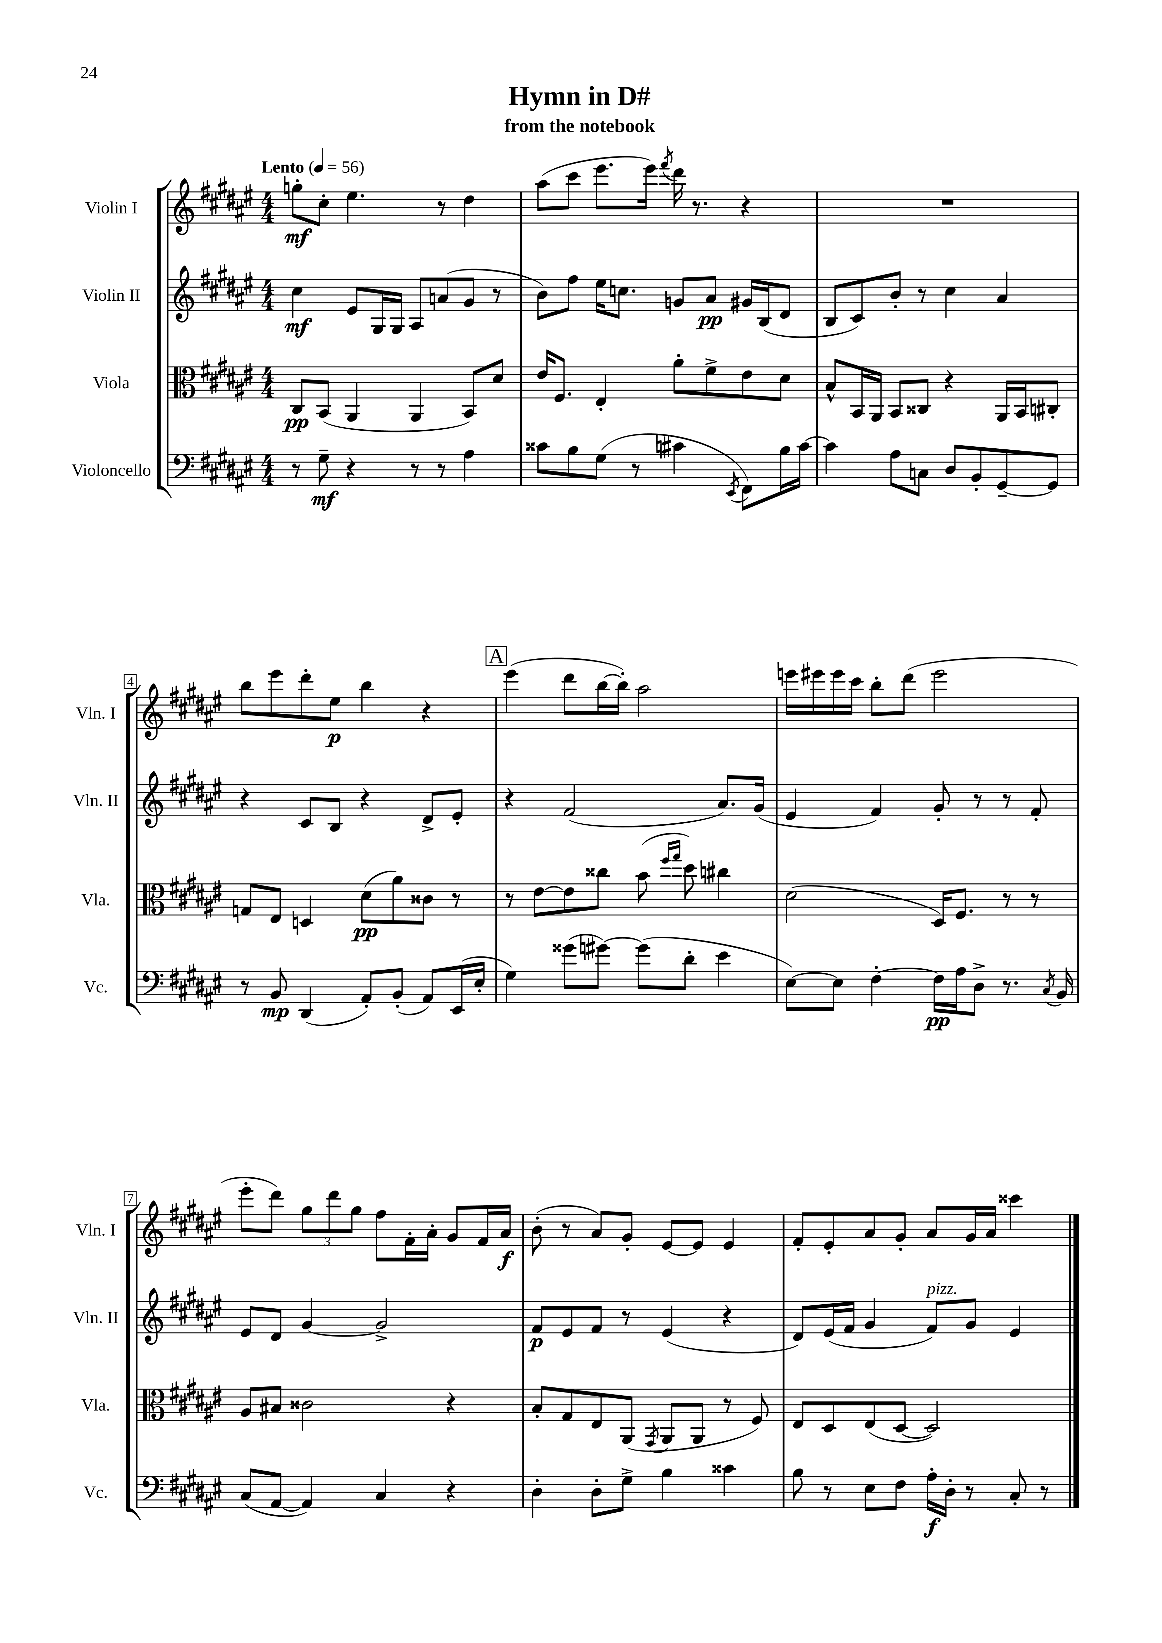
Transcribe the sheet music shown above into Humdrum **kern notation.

**kern	**kern	**kern	**kern
*staff4	*staff3	*staff2	*staff1
*clefF4	*clefC3	*clefG2	*clefG2
*k[f#c#g#d#a#e#]	*k[f#c#g#d#a#e#]	*k[f#c#g#d#a#e#]	*k[f#c#g#d#a#e#]
*M4/4	*M4/4	*M4/4	*M4/4
*MM56	*MM56	*MM56	*MM56
8r	8C#	4cc#	8gg'
8G#~	(8BB	.	8cc#'
4r	4AA#	8e#	4.ee#
.	.	16G#	.
.	.	16G#	.
8r	4AA#	8A#	.
8r	.	(8a	8r
4A#	8BB)	8g#	4dd#
.	8d#	8r	.
=	=	=	=
8c##	16e#	8b)	(8aa#
.	8.F#	.	.
8B	.	8ff#	8ccc#
(8G#	4E#'	16ee#	8.eee#
.	.	8.cc	.
8r	.	.	.
.	.	.	16eee#)
.	.	.	8qfff#
4c#	8a#'	8g	16ddd#
.	.	.	8.r
.	8f#^	8a#	.
8qEE#	.	.	.
8FF#)	8e#	16g#	4r
.	.	(16B	.
16B	8d#	8d#	.
[16c#	.	.	.
=	=	=	=
4c#]	8B^^	8B	1r
.	16BB	8c#)	.
.	16AA#	.	.
8A#	8BB	8b'	.
8C	8C##	8r	.
8D#	4r	4cc#	.
8BB'	.	.	.
[8GG#~	16AA#	4a#	.
.	16BB	.	.
8GG#]	8C#'	.	.
=	=	=	=
8r	8G	4r	8bb
8BB	8E#	.	8eee#
(4DD#	4D	8c#	8ddd#'
.	.	8B	8ee#
8AA#')	(8d#	4r	4bb
(8BB'	8a#)	.	.
8AA#)	8c##	8d#^	4r
(16EE#	8r	8e#'	.
16E#'	.	.	.
=	=	=	=
4G#)	8r	4r	(4eee#
.	[8e#	.	.
(8g##	8e#]	(2f#	8ddd#
[8g#)	8cc##	.	[16bb
.	.	.	16bb'])
(8g#]	(8b	.	2aa#
.	16qqff#	.	.
.	16qqgg#	.	.
8d#'	8dd#)	.	.
4e#	4cc#	8.a#)	.
.	.	(16g#	.
=	=	=	=
[8E#)	(2d#	4e#	16eee
.	.	.	16eee#
8E#]	.	.	16eee#
.	.	.	16ccc#
[4F#'	.	4f#)	8bb'
.	.	.	(8ddd#
16F#]	16D#)	8g#'	2eee#
16A#	8.F#	.	.
8D#^	.	8r	.
8.r	8r	8r	.
.	8r	8f#'	.
8qC#	.	.	.
16BB	.	.	.
=	=	=	=
(8C#	8A#	8e#	8eee#'
[8AA#	8B#	8d#	8ddd#)
4AA#])	2c##	[4g#	12gg#
.	.	.	12ddd#
.	.	.	12gg#
4C#	.	2g#^]	8ff#
.	.	.	16f#'
.	.	.	16a#'
4r	4r	.	8g#
.	.	.	16f#
.	.	.	16a#
=	=	=	=
4D#'	8B'	8f#	(8b'
.	8G#	8e#	8r
8D#'	8E#	8f#	8a#)
8G#^	(8AA#	8r	8g#'
.	8qGG#	.	.
4B	8AA#	(4e#	[8e#
.	8AA#	.	8e#]
4c##	8r	4r	4e#
.	8F#)	.	.
=	=	=	=
8B	8E#	8d#)	8f#'
8r	8D#	(16e#	8e#'
.	.	16f#	.
8E#	(8E#	4g#	8a#
8F#	[8D#	.	8g#'
16A#'	2D#])	8f#)	8a#
16D#'	.	.	.
8r	.	8g#	16g#
.	.	.	16a#
8C#'	.	4e#	4ccc##
8r	.	.	.
==	==	==	==
*-	*-	*-	*-
